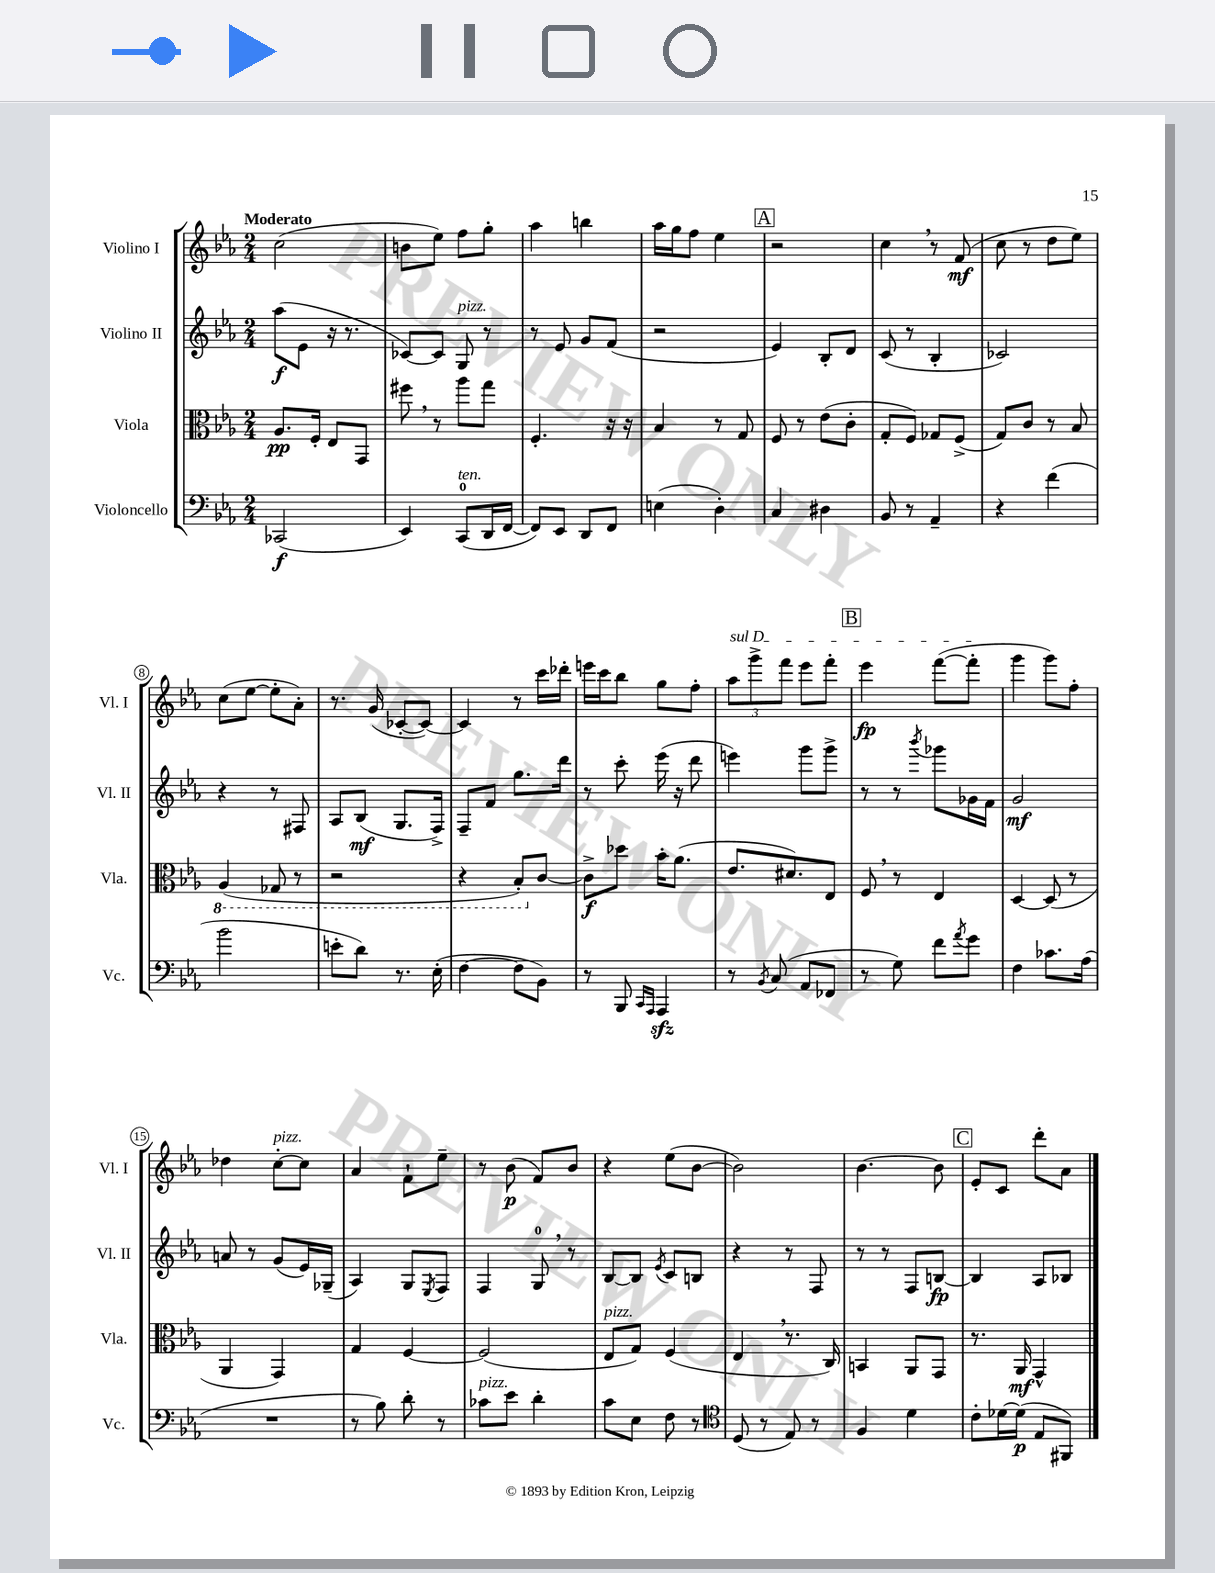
<<
\new StaffGroup <<
\new Staff = "s0" \with { instrumentName = "Violino I" shortInstrumentName = "Vl. I" } {
    \clef treble \key ees \major \numericTimeSignature \time 2/4 \tempo "Moderato"
    c''2( |
    b'8 ees''8) f''8 g''8-. |
    aes''4 b''4 |
    aes''16 g''16 f''8 ees''4 |
    \mark \markup { \box "A" } r2 |
    c''4 \breathe r8 f'8\mf( |
    c''8 r8 d''8 ees''8) |
    c''8( ees''8~ ees''8-. aes'8-.) |
    r8. g'16( ces'8~-. ces'8~) |
    ces'4 r8 c'''16 des'''16-. |
    e'''16 c'''16 bes''8 g''8 f''8-. |
    \tuplet 3/2 { \once \override TextSpanner.bound-details.left.text = \markup { \italic "sul D" } aes''8\startTextSpan g'''8-> f'''8 } ees'''8 f'''8-. |
    \mark \markup { \box "B" } ees'''4\fp f'''8~( f'''8-.\stopTextSpan |
    g'''4 g'''8) f''8-. |
    des''4 c''8~-.^\markup { \italic "pizz." } c''8 |
    aes'4 f'8-! ees''8-- |
    r8 bes'8\p( f'8) bes'8 |
    r4 ees''8( bes'8~ |
    bes'2) |
    bes'4.~ bes'8 |
    \mark \markup { \box "C" } ees'8-. c'8 d'''8-. aes'8 \bar "|." |
}
\new Staff = "s1" \with { instrumentName = "Violino II" shortInstrumentName = "Vl. II" } {
    \clef treble \key ees \major \numericTimeSignature \time 2/4
    aes''8\f( ees'8 r16 r8. |
    ces'8~) ces'8 g8^\markup { \italic "pizz." } r8 |
    r8 ees'8 g'8 f'8( |
    r2 |
    \mark \markup { \box "A" } ees'4) bes8-. d'8 |
    c'8( r8 bes4-. |
    ces'2) |
    r4 r8 fis8 |
    aes8 bes8\mf( g8. f16->) |
    f8-- f'8 g''8. d'''16 |
    r8 c'''8-. ees'''16( r16 d'''8 |
    e'''4) g'''8 g'''8-> |
    \mark \markup { \box "B" } r8 r8 \acciaccatura { bes'''8 } ges'''8 ges'16 f'16 |
    g'2\mf |
    a'8 r8 g'8( ees'16) ges16--( |
    aes4) g8 \acciaccatura { ees8 } f8 |
    f4 g8-0 \breathe r8 |
    bes8~ bes8 \acciaccatura { ees'8 } c'8 b8 |
    r4 r8 f8 |
    r8 r8 f8 b8~\fp |
    \mark \markup { \box "C" } b4 aes8 bes8 \bar "|." |
}
\new Staff = "s2" \with { instrumentName = "Viola" shortInstrumentName = "Vla." } {
    \clef alto \key ees \major \numericTimeSignature \time 2/4
    aes8.\pp f16-. ees8 g,8 |
    fis''8 \breathe r8 aes''8 g''8 |
    f4.-. r16 r16 |
    bes4 r8 g8 |
    \mark \markup { \box "A" } f8 r8 ees'8( c'8-. |
    g8-. f8) ges8 f8->( |
    g8) c'8 r8 bes8 |
    \ottava #-1 aes,4( ges,8 r8 |
    r2 |
    r4 bes,8-.) \ottava #0 c'8~ |
    c'8->\f des''8 bes'16-. aes'8.( |
    ees'8. dis'8.) ees8 |
    \mark \markup { \box "B" } f8 \breathe r8 ees4 |
    d4~ d8( r8 |
    aes,4 g,4) |
    g4 f4~ |
    f2( |
    ees8^\markup { \italic "pizz." } g8) f4( |
    ees4 \breathe r8. c16) |
    b,4 aes,8 g,8 |
    \mark \markup { \box "C" } r8. aes,16\mf g,4-^ \bar "|." |
}
\new Staff = "s3" \with { instrumentName = "Violoncello" shortInstrumentName = "Vc." } {
    \clef bass \key ees \major \numericTimeSignature \time 2/4
    ces,2\f( |
    ees,4) c,8-0^\markup { \italic "ten." }( d,16 f,16~ |
    f,8) ees,8 d,8 f,8 |
    e4( d4-.) |
    \mark \markup { \box "A" } c4 dis4 |
    bes,8 r8 aes,4-- |
    r4 f'4( |
    bes'2 |
    e'8-. d'8) r8. ees16-.( |
    f4~ f8 bes,8) |
    r8 bes,,8 \grace { c,16 aes,,16 } aes,,4\sfz |
    r8 \acciaccatura { bes,8 } c8( aes,8 fes,8 |
    \mark \markup { \box "B" } r8 g8) f'8 \acciaccatura { aes'8 } g'8 |
    f4 ces'8. aes16( |
    R2 |
    r8 bes8) d'8-. r8 |
    ces'8^\markup { \italic "pizz." } ees'8 d'4-. |
    c'8 ees8 f8 r8 |
    \clef tenor d8( r8 ees8) r8 |
    f4 d'4 |
    \mark \markup { \box "C" } c'8-. des'16~ des'16\p( ees8 fis,8) \bar "|." |
}
>>
>>
\layout { \context { \Score \override BarNumber.stencil = #(make-stencil-circler 0.1 0.3 ly:text-interface::print) } }
